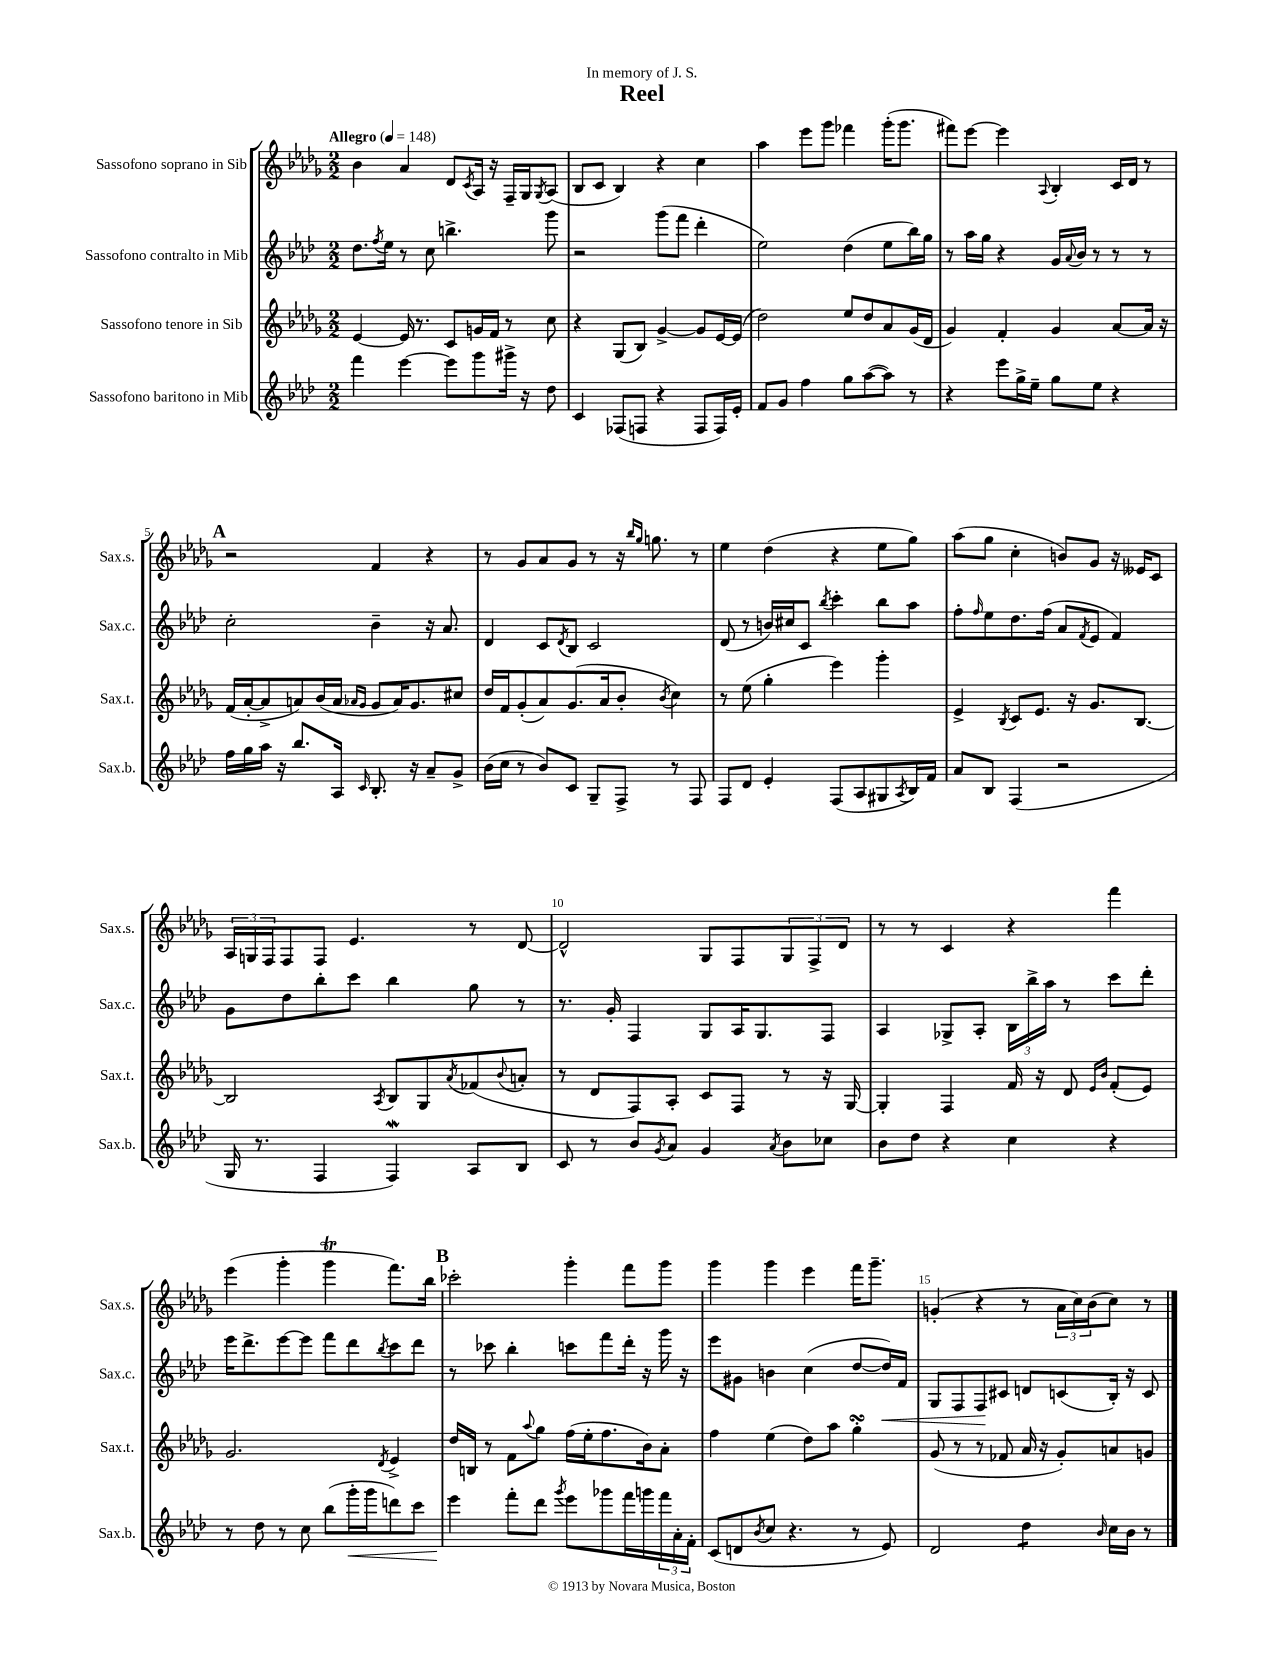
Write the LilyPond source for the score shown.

\header { title = "Reel" dedication = "In memory of J. S." }
<<
\new StaffGroup <<
\new Staff = "s0" \with { instrumentName = "Sassofono soprano in Sib" shortInstrumentName = "Sax.s." } {
    \clef treble \key des \major \numericTimeSignature \time 2/2 \tempo "Allegro" 4 = 148
    bes'4 aes'4 des'8 \acciaccatura { c'8 } aes16 r16 f16-- ges16 \acciaccatura { ges8 } aes8( |
    bes8 c'8 bes4) r4 c''4 |
    aes''4 ees'''8 ges'''8 fes'''4 ges'''16-.( ges'''8. |
    fis'''8) ees'''8~ ees'''4 \appoggiatura { aes8 } bes4-. c'16 des'16 r8 |
    \mark \markup { \bold "A" } r2 f'4 r4 |
    r8 ges'8 aes'8 ges'8 r8 r16 \grace { bes''16 ges''16 } g''8. r8 |
    ees''4 des''4( r4 ees''8 ges''8) |
    aes''8( ges''8 c''4-. b'8) ges'8 r16 eeses'16 c'8 |
    \tuplet 3/2 { aes16 g16 f16 } f8 f8 ees'4. r8 des'8~ |
    des'2-^ ges8 f8 \tuplet 3/2 { ges8 f8-> des'8 } |
    r8 r8 c'4 r4 f'''4 |
    ees'''4( ges'''4-. ges'''4\trill f'''8.) bes''16 |
    \mark \markup { \bold "B" } ces'''2-. ges'''4-. f'''8 ges'''8 |
    ges'''4 ges'''4 ees'''4 f'''16 ges'''8.-- |
    g'4-.( r4 r8 \tuplet 3/2 { aes'16 c''16) bes'16( } c''8) r8 \bar "|." |
}
\new Staff = "s1" \with { instrumentName = "Sassofono contralto in Mib" shortInstrumentName = "Sax.c." } {
    \clef treble \key aes \major \numericTimeSignature \time 2/2
    des''8. \acciaccatura { f''8 } ees''16 r8 c''8 b''4.-> g'''8 |
    r2 g'''8( f'''8 des'''4-. |
    ees''2) des''4( ees''8 bes''16) g''16 |
    r8 aes''16 g''16 r4 g'16 \appoggiatura { aes'8 } bes'16 r8 r8 r8 |
    \mark \markup { \bold "A" } c''2-. bes'4-- r16 aes'8. |
    des'4 c'8 \acciaccatura { des'8 } bes8 c'2 |
    des'8( r8 b'16) cis''16 c'8 \acciaccatura { bes''8 } c'''4-. bes''8 aes''8 |
    f''8-. \grace { f''16 } ees''8 des''8. f''16( aes'8 \acciaccatura { f'8 } ees'8 f'4) |
    g'8 des''8 bes''8-. c'''8 bes''4 g''8 r8 |
    r8. g'16-. f4 g8 aes16 g8. f8 |
    aes4 ges8-> aes8-. \tuplet 3/2 { bes16 bes''16-> aes''16 } r8 c'''8 des'''8-. |
    ees'''16 des'''8.-> ees'''8~ ees'''8 f'''8 des'''8 \acciaccatura { bes''8 } c'''8 des'''8 |
    \mark \markup { \bold "B" } r8 ces'''8 bes''4-. c'''8 f'''8 des'''16-. r16 g'''16 r16 |
    ees'''8 gis'8 b'4 c''4( des''8~ des''16\<) f'16 |
    g8 f8 f8\! cis'8 d'8 c'8( bes16-.) r16 c'8 \bar "|." |
}
\new Staff = "s2" \with { instrumentName = "Sassofono tenore in Sib" shortInstrumentName = "Sax.t." } {
    \clef treble \key des \major \numericTimeSignature \time 2/2
    ees'4~ ees'16 r8. c'8 g'16 f'16 r8 c''8 |
    r4 ges8( bes8) ges'4~-> ges'8 ees'16~ ees'16( |
    des''2) ees''8 des''8 aes'8 ges'16( des'16 |
    ges'4) f'4-. ges'4 aes'8~ aes'16 r16 |
    \mark \markup { \bold "A" } f'16( aes'16~-. aes'8-> a'8) bes'16( a'16 \grace { aes'16 ges'16 } ges'8 aes'16) ges'8. cis''8 |
    des''16 f'16 ges'8-.( aes'8) ges'8.( aes'16 bes'8-. \acciaccatura { bes'8 } c''4) |
    r8 ees''8( ges''4-. ees'''4) ges'''4-. |
    ees'4-> \acciaccatura { bes8 } c'8 ees'8. r16 ges'8. bes8.~ |
    bes2 \acciaccatura { aes8 } bes8 ges8 \acciaccatura { aes'8 } fes'8( \appoggiatura { bes'8 } a'8-. |
    r8 des'8 f8) aes8-. c'8 f8 r8 r16 ges16~ |
    ges4-. f4 f'16 r16 des'8 \grace { ees'16 bes'16 } f'8-.( ees'8) |
    ges'2. \acciaccatura { des'8 } ees'4-> |
    \mark \markup { \bold "B" } des''16 b16 r8 f'8 \appoggiatura { aes''8 } ges''8 f''16( ees''16-. f''8. bes'16) aes'8-. |
    f''4 ees''4( des''8) aes''8 ges''4-.\turn |
    ges'8( r8 r8 fes'8 aes'16 r16 ges'8-.) a'8 g'8 \bar "|." |
}
\new Staff = "s3" \with { instrumentName = "Sassofono baritono in Mib" shortInstrumentName = "Sax.b." } {
    \clef treble \key aes \major \numericTimeSignature \time 2/2
    f'''4 ees'''4~ ees'''8 g'''8 gis'''16-> r16 des''8 |
    c'4 fes8( f8 r4 f8 f16) ees'16-. |
    f'8 g'8 f''4 g''8 aes''8~( aes''8) r8 |
    r4 ees'''8 g''16-> ees''16-- g''8 ees''8 r4 |
    \mark \markup { \bold "A" } f''16 g''16 aes''16 r16 bes''8. aes16 \grace { c'16 } bes8.-. r16 aes'8-- g'8-> |
    bes'16( c''16 r8 bes'8) c'8 g8-- f8-> r8 f8 |
    f8 des'8 ees'4-. f8( aes8 gis8 \acciaccatura { aes8 } bes16) f'16 |
    aes'8 bes8 f4( r2 |
    g16 r8. f4 f4\mordent) aes8 bes8 |
    c'8 r8 bes'8 \acciaccatura { g'8 } aes'8 g'4 \acciaccatura { aes'8 } bes'8 ces''8 |
    bes'8 des''8 r4 c''4 r4 |
    r8 des''8 r8 c''8 bes''8( g'''16-.\< g'''16 d'''8) c'''8 |
    \mark \markup { \bold "B" } ees'''4\! f'''8-. des'''8 \acciaccatura { g'''8 } ees'''8 ges'''8 f'''16 g'''16 \tuplet 3/2 { f'''16 aes'16-. f'16-. } |
    c'8( d'8 \acciaccatura { bes'8 } c''8 r4. r8 ees'8) |
    des'2 des''4:8 \grace { bes'16 } c''16 bes'16 r8 \bar "|." |
}
>>
>>
\layout { \context { \Score \override BarNumber.break-visibility = ##(#f #t #t) barNumberVisibility = #(every-nth-bar-number-visible 5) } }
